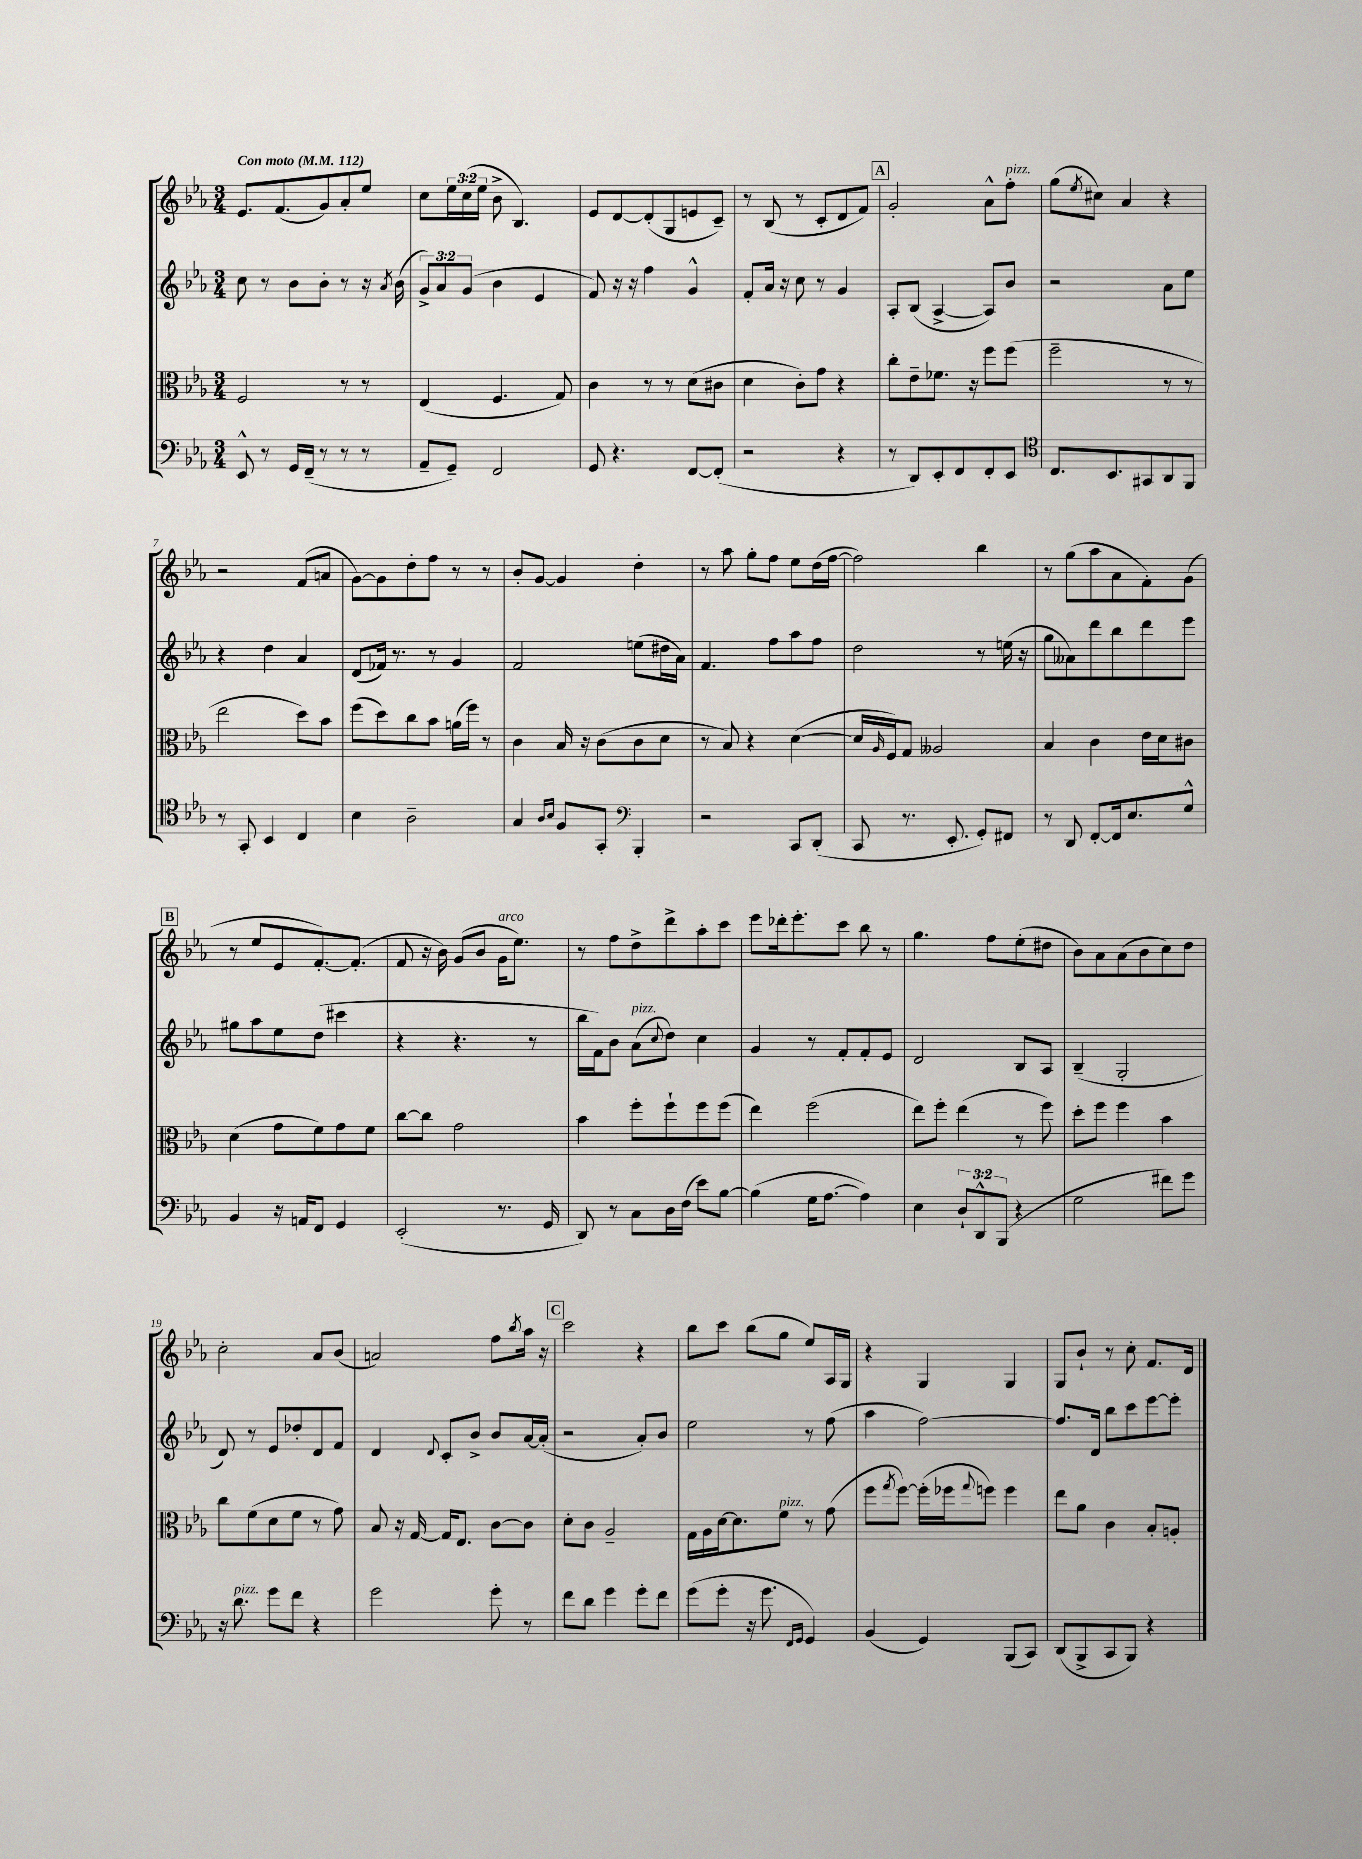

**kern	**kern	**kern	**kern
*staff4	*staff3	*staff2	*staff1
*clefF4	*clefC3	*clefG2	*clefG2
*k[b-e-a-]	*k[b-e-a-]	*k[b-e-a-]	*k[b-e-a-]
*M3/4	*M3/4	*M3/4	*M3/4
*MM112	*MM112	*MM112	*MM112
8EE-^^	2F	8cc	8.e-
8r	.	8r	.
.	.	.	(8.f
16GG	.	8b-	.
(16FF~	.	.	.
8r	.	8b-'	8g)
8r	8r	8r	8a-'
8r	8r	16r	8ee-
.	.	8qa-	.
.	.	(16b-	.
=	=	=	=
8AA-~	(4E-	12g^)	8cc
.	.	12a-	.
8GG~)	.	.	24ee-
.	.	(12g	(24cc
.	.	.	24ee-
2FF	4.F	4b-	8b-^
.	.	.	4.B-)
.	.	4e-	.
.	8G)	.	.
=	=	=	=
8GG	4c	8f)	8e-
4.r	.	16r	[8d
.	.	16r	.
.	8r	4ff	(8d']
.	8r	.	8G
[8FF	(8d	4g^^	8e
(8FF']	8c#	.	8c~)
=	=	=	=
2r	4d	8f'	8r
.	.	16a-	(8B-
.	.	16r	.
.	8c')	8cc	8r
.	8g	8r	8c'
4r	4r	4g	8d
.	.	.	8f)
=	=	=	=
8r	8cc'	8A-'	2g'
8DD)	8e-~	(8B-	.
8EE-'	8.f-	[4A-^	.
8FF	.	.	.
.	16r	.	.
8FF'	8ff	8A-])	8a-^^
8EE-	(8ff	8b-	8ff'
=	=	=	=
*clefC4	*	*	*
8.C	2ff~	2r	(8gg
.	.	.	8qee-
.	.	.	8cc#)
8.BB-	.	.	.
.	.	.	4a-
8GG#	.	.	.
8AA-	8r	8a-	4r
8FF	8r	8ee-	.
=	=	=	=
8r	2ee-	4r	2r
8GG'	.	.	.
4BB-	.	4dd	.
4C	8dd)	4a-	(8f
.	8b-	.	8a
=	=	=	=
4B-	(8ff	(8d	[8g)
.	8dd)	16f-)	8g]
.	.	8.r	.
2A-~	8cc	.	8dd'
.	8b-	8r	8ff
.	(16a	4g	8r
.	16ff)	.	.
.	8r	.	8r
=	=	=	=
4G	4c	2f	8b-'
.	.	.	[8g
16qqA-	.	.	.
16qqB-	.	.	.
8F	16B-	.	4g]
.	16r	.	.
8GG'	(8c	.	.
*clefF4	*	*	*
4BBB-'	8c	(8ee	4dd'
.	8d	16dd#	.
.	.	16a-)	.
=	=	=	=
2r	8r	4.f	8r
.	8B-)	.	8aa-
.	4r	.	8gg'
.	.	8ff	8ff
8CC	([4d	8aa-	8ee-
(8DD'	.	8ff	(16dd
.	.	.	[16ff
=	=	=	=
8CC	16d]	2dd	2ff])
.	16qqA-	.	.
.	16F)	.	.
8.r	8G	.	.
.	2A--	.	.
8.EE-'	.	.	.
8GG')	.	8r	4bb-
8FF#	.	(16ee	.
.	.	16r	.
=	=	=	=
8r	4B-	8gg	8r
8DD	.	8a--)	(8gg
[8FF'	4c	8ddd	8aa-
16FF]	.	8bb-	8a-
8.E-	.	.	.
.	16e-	8ddd	8f')
.	16d	.	.
8G^^	8c#	8eee-	(8g
=	=	=	=
4BB-	(4d	8gg#	8r
.	.	8aa-	8ee-
16r	8g	8ee-	8e-
16AA	.	.	.
8FF	8f)	(8dd	[8.f')
4GG	8g	4ccc#	.
.	.	.	(8.f']
.	8f	.	.
=	=	=	=
(2EE-'	[8cc	4r	8f
.	8cc]	.	16r
.	.	.	16b-)
.	2g	4.r	(8g
.	.	.	8b-
8.r	.	.	16g
.	.	.	8.ee-)
.	.	8r	.
16GG	.	.	.
=	=	=	=
8DD)	4b-	16bb-	8r
.	.	16f)	.
8r	.	8b-	8ff
8C	8ff'	(8a-	8dd^
.	.	8qqcc	.
16D	8ff`	8dd)	8ddd^
(16F	.	.	.
8e-)	8ff	4cc	8aa-'
[8B-	(8ff	.	8ccc
=	=	=	=
(4B-]	4ee-)	4g	8eee-
.	.	.	16ddd-'
.	.	.	8.eee-'
16G	(2ff	8r	.
[8.A-	.	.	.
.	.	8f'	8ccc
4A-])	.	8f'	8bb-
.	.	8e-	8r
=	=	=	=
4E-	8ee-)	2d	4.gg
.	8ff'	.	.
12D`	(4ee-	.	.
12DD^^	.	.	.
.	.	.	8ff
(12BBB-	.	.	.
4r	8r	8B-	(8ee-'
.	8ff)	8A-	8dd#
=	=	=	=
2G	8dd'	(4B-~	8b-)
.	8ff	.	8a-
.	4ff	2G'	(8a-
.	.	.	8b-
8f#)	4b-	.	8cc)
8g	.	.	8dd
=	=	=	=
16r	8cc	8d)	2cc'
8.d	.	.	.
.	(8f	8r	.
8g	8d	8e-	.
8f	8f	8dd-'	.
4r	8r	8d	8a-
.	8g)	8f	(8b-
=	=	=	=
2g	8B-	4d	2a)
.	16r	.	.
.	[16G	.	.
.	.	8qqd	.
.	16G]	8c'	.
.	8.E-	.	.
.	.	8b-^	.
8g'	[8c	8b-	8ff
.	.	.	8qbb-
8r	8c]	[16a-	16aa-
.	.	(16a-']	16r
=	=	=	=
8f	8d'	2r	2ccc
8d	8c	.	.
4g	2A-~	.	.
8g'	.	8a-')	4r
8f	.	8b-	.
=	=	=	=
(8g	16G	2ee-	8bb-
.	16A-	.	.
8g'	[16d	.	8ccc
.	8.d]	.	.
16r	.	.	(8bb-
8.g	.	.	.
.	8f	.	8gg
16qqFF	.	.	.
16qqGG	.	.	.
4GG)	8r	8r	8ee-)
.	(8g	(8ff	16A-
.	.	.	16G
=	=	=	=
(4BB-	8ff	4aa-	4r
.	8qgg	.	.
.	[8ff)	.	.
4GG)	(16ff']	[2ff)	4G
.	16ff-	.	.
.	8qqgg	.	.
.	8ff)	.	.
(8BBB-	4ff	.	4G
8CC)	.	.	.
=	=	=	=
(8DD	8ee-	8.ff]	8G
8BBB-^	8a-	.	8b-`
.	.	16d	.
8CC	4c	8bb-	8r
8BBB-)	.	8ccc	8cc'
4r	8B-'	[8eee-	8.f
.	8A'	8eee-']	.
.	.	.	16d
==	==	==	==
*-	*-	*-	*-
